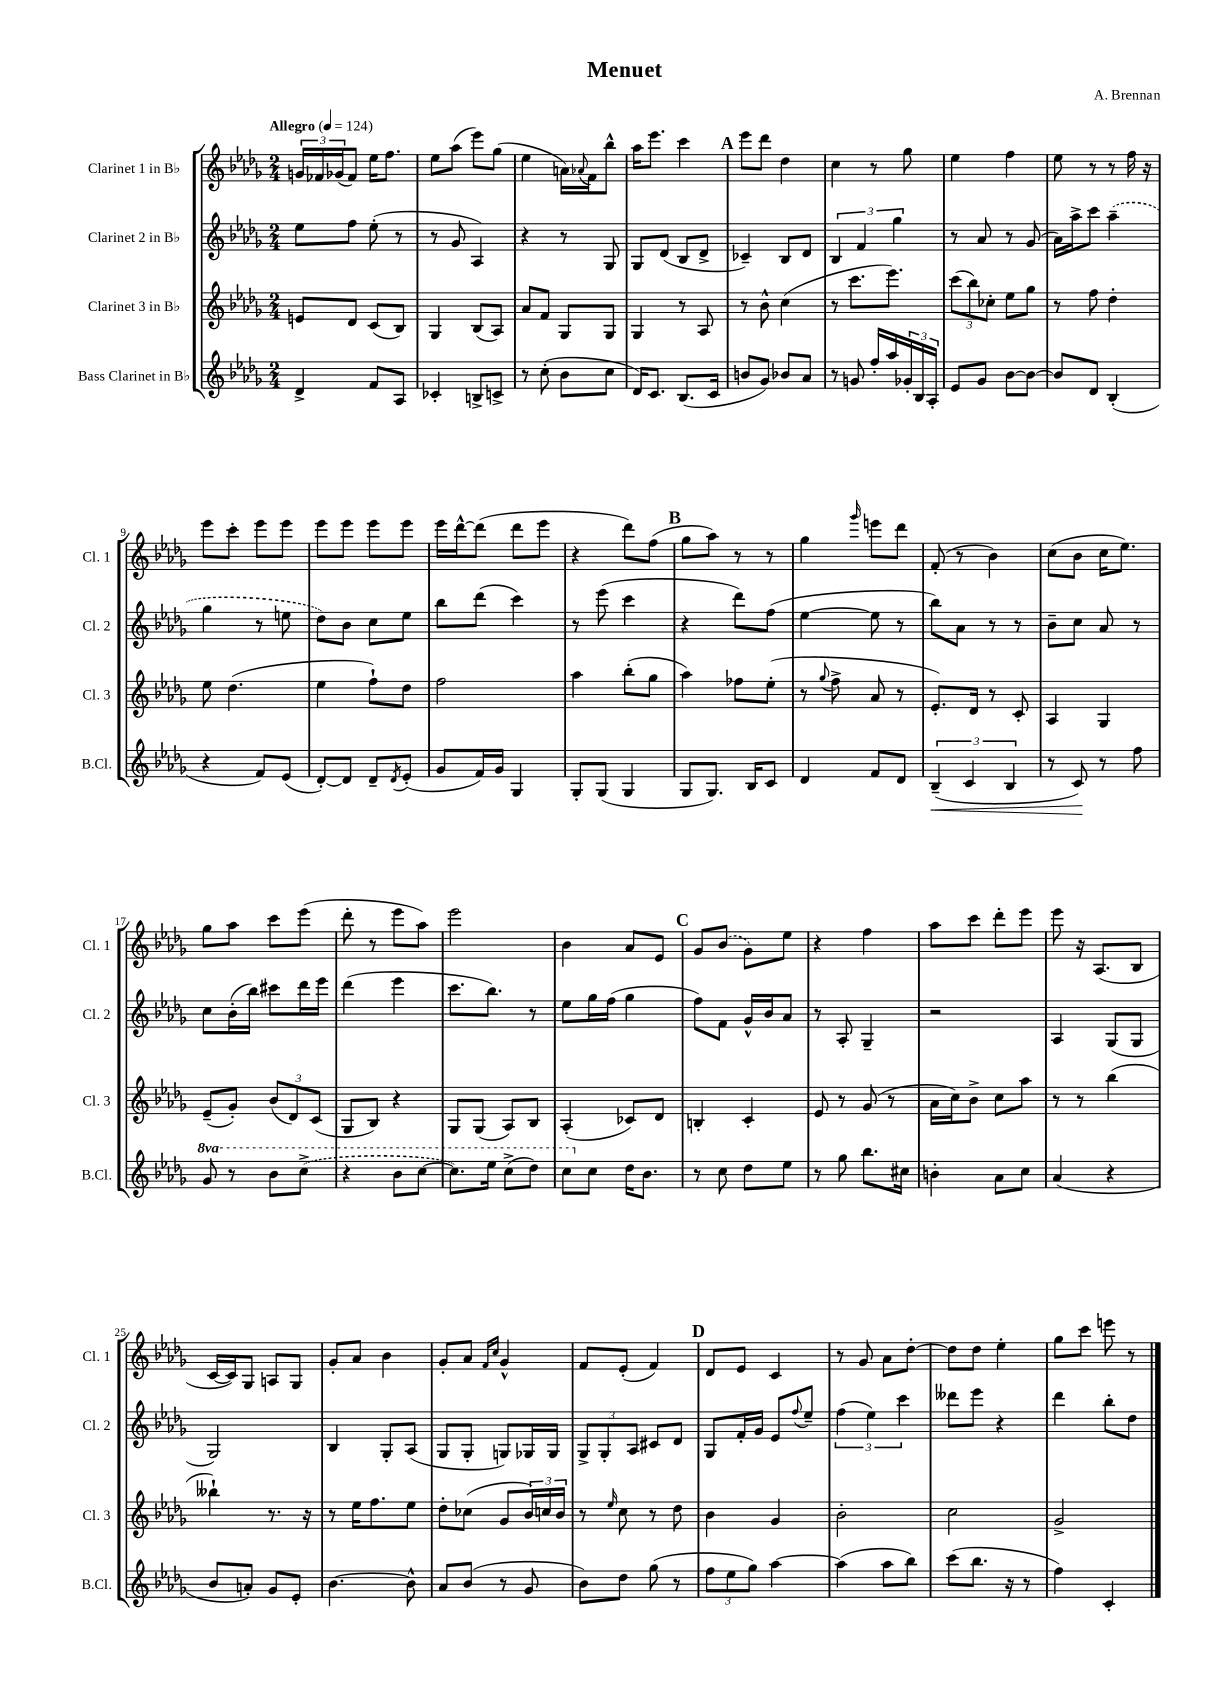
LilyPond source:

\header { title = "Menuet" composer = "A. Brennan" }
<<
\new StaffGroup <<
\new Staff = "s0" \with { instrumentName = "Clarinet 1 in Bb" shortInstrumentName = "Cl. 1" } {
    \clef treble \key des \major \numericTimeSignature \time 2/4 \tempo "Allegro" 4 = 124
    \tuplet 3/2 { g'16 fes'16 ges'16( } fes'8) ees''16 f''8. |
    ees''8 aes''8( ees'''8) ges''8( |
    ees''4 a'16) \appoggiatura { aes'8 } f'16 bes''8-^ |
    aes''16 ees'''8. c'''4 |
    \mark \markup { \bold "A" } ees'''8 des'''8 des''4 |
    c''4 r8 ges''8 |
    ees''4 f''4 |
    ees''8 r8 r8 f''16 r16 |
    ees'''8 c'''8-. ees'''8 ees'''8 |
    ees'''8 ees'''8 ees'''8 ees'''8 |
    ees'''16 des'''16~-^ des'''8( des'''8 ees'''8 |
    r4 des'''8) f''8( |
    \mark \markup { \bold "B" } ges''8 aes''8) r8 r8 |
    ges''4 \grace { ges'''16 } e'''8 des'''8 |
    f'8-.( r8 bes'4) |
    c''8( bes'8 c''16 ees''8.) |
    ges''8 aes''8 c'''8 ees'''8( |
    des'''8-. r8 ees'''8 aes''8) |
    ees'''2 |
    bes'4 aes'8 ees'8 |
    \mark \markup { \bold "C" } ges'8 \once \slurDashed bes'8( ges'8) ees''8 |
    r4 f''4 |
    aes''8 c'''8 des'''8-. ees'''8 |
    ees'''8 r16 aes8.( bes8 |
    c'16~ c'16) ges8 a8 ges8 |
    ges'8-. aes'8 bes'4 |
    ges'8-. aes'8 \grace { f'16 c''16 } ges'4-^ |
    f'8 ees'8-.( f'4) |
    \mark \markup { \bold "D" } des'8 ees'8 c'4 |
    r8 ges'8 aes'8 des''8~-. |
    des''8 des''8 ees''4-. |
    ges''8 c'''8 e'''8 r8 \bar "|." |
}
\new Staff = "s1" \with { instrumentName = "Clarinet 2 in Bb" shortInstrumentName = "Cl. 2" } {
    \clef treble \key des \major \numericTimeSignature \time 2/4
    ees''8 f''8 ees''8-.( r8 |
    r8 ges'8 aes4) |
    r4 r8 ges8 |
    ges8 des'8( bes8 des'8-> |
    \mark \markup { \bold "A" } ces'4--) bes8 des'8 |
    \tuplet 3/2 { bes4 f'4 ges''4 } |
    r8 aes'8 r8 ges'8( |
    aes'16) aes''16-> c'''8 \once \slurDashed aes''4--( |
    ges''4 r8 e''8 |
    des''8) bes'8 c''8 ees''8 |
    bes''8 des'''8( c'''4) |
    r8 ees'''8( c'''4 |
    \mark \markup { \bold "B" } r4 des'''8) f''8( |
    ees''4~ ees''8 r8 |
    bes''8) aes'8 r8 r8 |
    bes'8-- c''8 aes'8 r8 |
    c''8 bes'16-.( bes''16) cis'''8 des'''16 ees'''16 |
    des'''4( ees'''4 |
    c'''8. bes''8.) r8 |
    ees''8 ges''16 f''16( ges''4 |
    \mark \markup { \bold "C" } f''8) f'8 ges'16-^ bes'16 aes'8 |
    r8 aes8-. ges4-- |
    r2 |
    aes4 ges8( ges8 |
    ges2) |
    bes4 ges8-. aes8( |
    ges8 ges8-. g8) ges16 ges16 |
    \tuplet 3/2 { ges8-> ges8-. aes8 } cis'8 des'8 |
    \mark \markup { \bold "D" } ges8 f'16-. ges'16 ees'8 \appoggiatura { f''8 } ees''8-- |
    \tuplet 3/2 { f''4( ees''4) c'''4 } |
    deses'''8 ees'''8 r4 |
    des'''4 bes''8-. des''8 \bar "|." |
}
\new Staff = "s2" \with { instrumentName = "Clarinet 3 in Bb" shortInstrumentName = "Cl. 3" } {
    \clef treble \key des \major \numericTimeSignature \time 2/4
    e'8 des'8 c'8( bes8) |
    ges4 bes8( aes8) |
    aes'8 f'8 ges8 ges8 |
    ges4 r8 aes8 |
    \mark \markup { \bold "A" } r8 bes'8-^ c''4( |
    r8 c'''8. ees'''8.) |
    \tuplet 3/2 { c'''8( bes''8) ces''8-. } ees''8 ges''8 |
    r8 f''8 des''4-. |
    ees''8 des''4.( |
    ees''4 f''8-!) des''8 |
    f''2 |
    aes''4 bes''8-.( ges''8 |
    \mark \markup { \bold "B" } aes''4) fes''8 ees''8-.( |
    r8 \appoggiatura { ges''8 } f''8-> aes'8 r8 |
    ees'8.-.) des'16 r8 c'8-. |
    aes4 ges4 |
    ees'8--( ges'8-.) \tuplet 3/2 { bes'8( des'8) c'8( } |
    ges8 bes8) r4 |
    ges8 ges8( aes8) bes8 |
    aes4-.( ces'8) des'8 |
    \mark \markup { \bold "C" } b4-. c'4-. |
    ees'8 r8 ges'8( r8 |
    aes'16 c''16) bes'8-> c''8 aes''8 |
    r8 r8 bes''4( |
    beses''4-!) r8. r16 |
    r8 ees''16 f''8. ees''8 |
    des''8-. ces''8( ges'8 \tuplet 3/2 { bes'16) c''16 bes'16 } |
    r8 \grace { ees''16 } c''8 r8 des''8 |
    \mark \markup { \bold "D" } bes'4 ges'4 |
    bes'2-. |
    c''2 |
    ges'2-> \bar "|." |
}
\new Staff = "s3" \with { instrumentName = "Bass Clarinet in Bb" shortInstrumentName = "B.Cl." } {
    \clef treble \key des \major \numericTimeSignature \time 2/4 \set Staff.ottavationMarkups = #ottavation-simple-ordinals
    des'4-> f'8 aes8 |
    ces'4-. b8-> c'8-> |
    r8 c''8-.( bes'8 c''8 |
    des'16) c'8. bes8.( c'16 |
    \mark \markup { \bold "A" } b'8 ges'8) bes'8 aes'8 |
    r8 g'8 f''16-. aes''16 \tuplet 3/2 { ges'16-. bes16 aes16-. } |
    ees'8 ges'8 bes'8~ bes'8~ |
    bes'8 des'8 bes4-.( |
    r4 f'8) ees'8( |
    des'8~-.) des'8 des'8-- \acciaccatura { des'8 } ees'8-.( |
    ges'8 f'16) ges'16 ges4 |
    ges8-. ges8( ges4 |
    \mark \markup { \bold "B" } ges8 ges8.) bes16 c'8 |
    des'4 f'8 des'8 |
    \tuplet 3/2 { bes4--\<( c'4 bes4 } |
    r8 c'8\!) r8 f''8 |
    \ottava #1 ges''8 r8 bes''8 \once \slurDashed c'''8->( |
    r4 bes''8 c'''8~ |
    c'''8.) ees'''16 c'''8->( des'''8) |
    c'''8 \ottava #0 c''8 des''16 bes'8. |
    \mark \markup { \bold "C" } r8 c''8 des''8 ees''8 |
    r8 ges''8 bes''8. cis''16 |
    b'4-. aes'8 c''8 |
    aes'4( r4 |
    bes'8 a'8-.) ges'8 ees'8-. |
    bes'4.~ bes'8-^ |
    aes'8 bes'8( r8 ges'8 |
    bes'8) des''8 ges''8( r8 |
    \mark \markup { \bold "D" } \tuplet 3/2 { f''8 ees''8 ges''8) } aes''4~ |
    aes''4( aes''8 bes''8) |
    c'''8( bes''8. r16 r8 |
    f''4) c'4-. \bar "|." |
}
>>
>>
